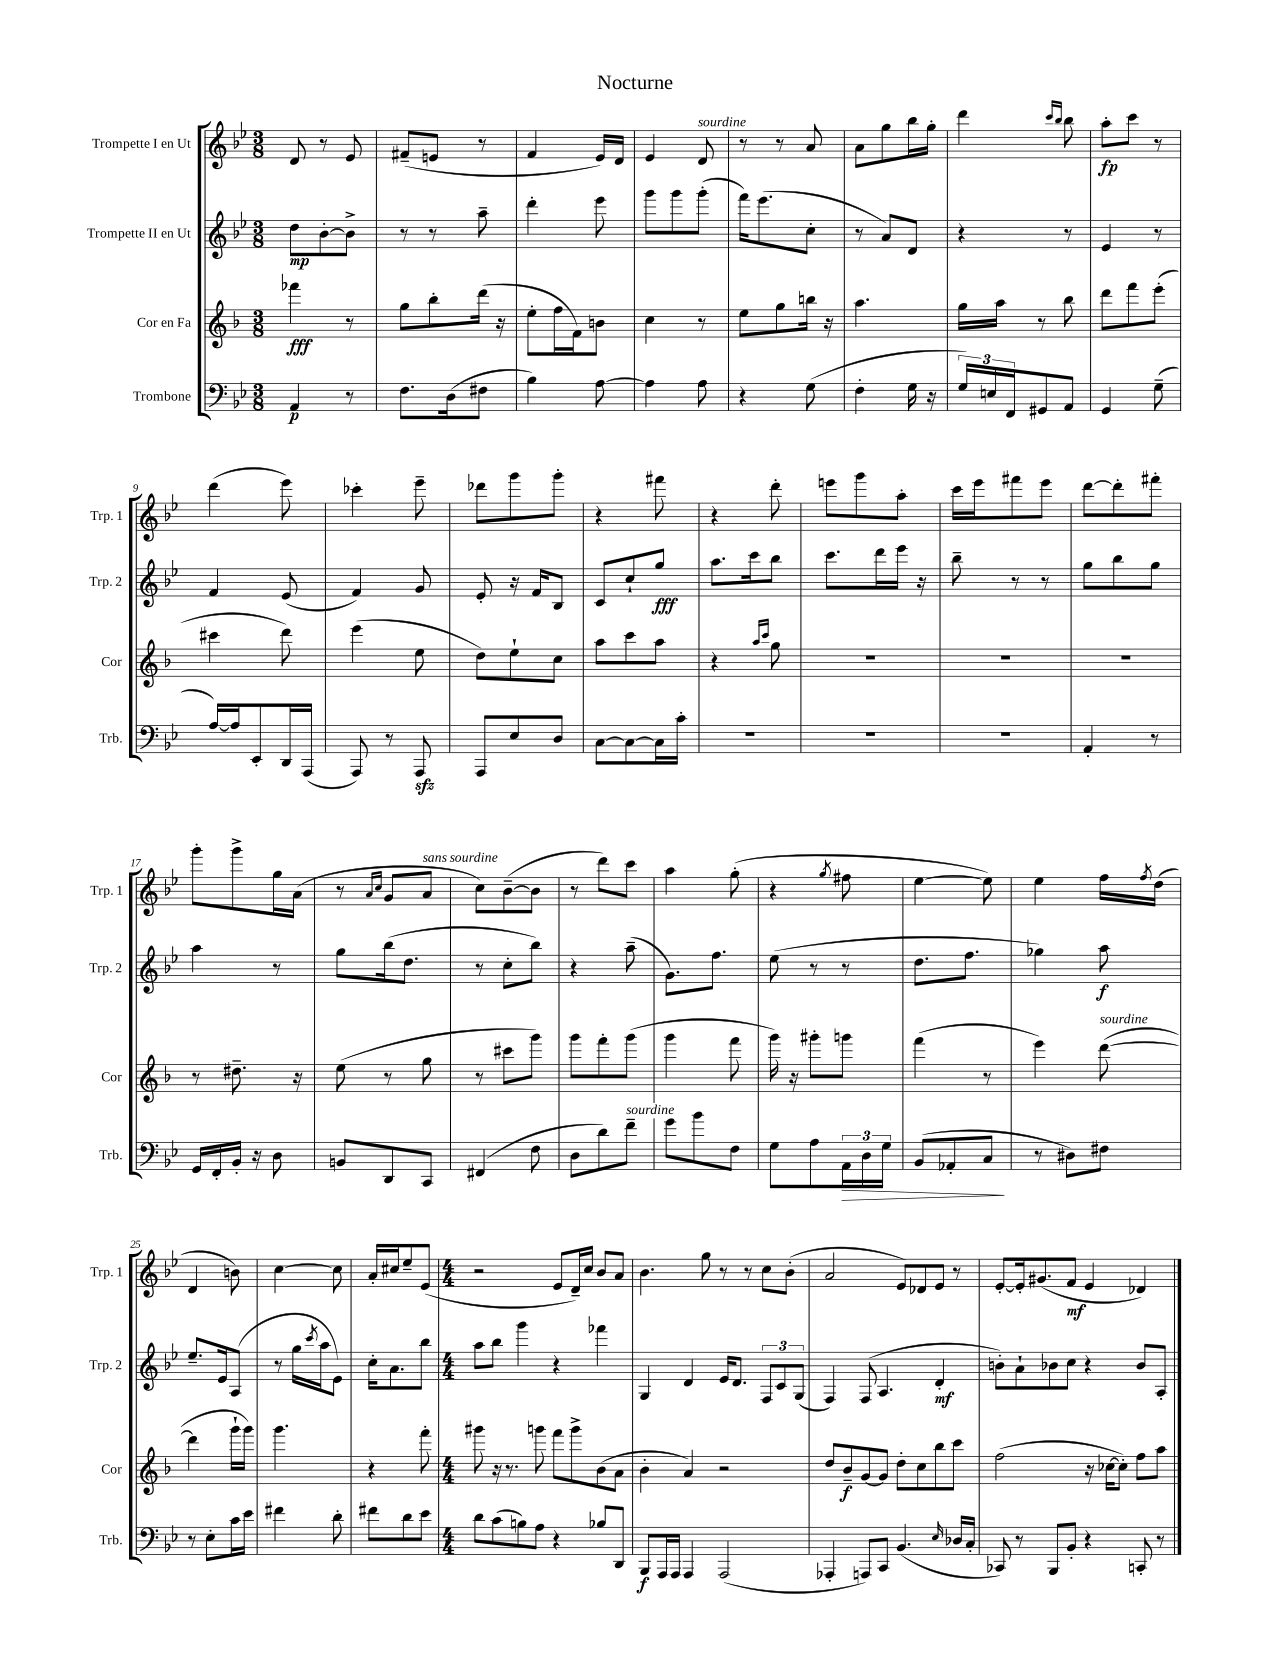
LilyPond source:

\header { title = "Nocturne" }
<<
\new StaffGroup <<
\new Staff = "s0" \with { instrumentName = "Trompette I en Ut" shortInstrumentName = "Trp. 1" } {
    \clef treble \key bes \major \numericTimeSignature \time 3/8
    d'8 r8 ees'8 |
    fis'8--( e'8 r8 |
    f'4 ees'16) d'16 |
    ees'4 d'8^\markup { \italic "sourdine" } |
    r8 r8 a'8 |
    a'8 g''8 bes''16 g''16-. |
    d'''4 \grace { c'''16 bes''16 } bes''8 |
    a''8-.\fp c'''8 r8 |
    d'''4( ees'''8) |
    ces'''4-. ees'''8-- |
    des'''8 g'''8 g'''8-. |
    r4 fis'''8 |
    r4 d'''8-. |
    e'''8 g'''8 a''8-. |
    c'''16 ees'''16 fis'''8 ees'''8 |
    d'''8~ d'''8-. fis'''8-. |
    g'''8-. g'''8-> g''16 a'16( |
    r8 \grace { a'16 c''16 } g'8 a'8^\markup { \italic "sans sourdine" } |
    c''8) bes'8~--( bes'8 |
    r8 d'''8) c'''8 |
    a''4 g''8-.( |
    r4 \acciaccatura { g''8 } fis''8 |
    ees''4~ ees''8) |
    ees''4 f''16 \acciaccatura { f''8 } d''16( |
    d'4 b'8) |
    c''4~ c''8 |
    a'16-. cis''16 ees''8-- ees'8( |
    \numericTimeSignature \time 4/4 r2 ees'8 d'16--) c''16 bes'8 a'8 |
    bes'4. g''8 r8 r8 c''8 bes'8-.( |
    a'2 ees'8) des'8 ees'8 r8 |
    ees'8~-. ees'16-. gis'8.( f'8\mf ees'4 des'4) \bar "|." |
}
\new Staff = "s1" \with { instrumentName = "Trompette II en Ut" shortInstrumentName = "Trp. 2" } {
    \clef treble \key bes \major \numericTimeSignature \time 3/8
    d''8\mp bes'8~-. bes'8-> |
    r8 r8 a''8-- |
    d'''4-. ees'''8 |
    g'''8 g'''8 g'''8-.( |
    f'''16) ees'''8.( c''8-. |
    r8 a'8) d'8 |
    r4 r8 |
    ees'4 r8 |
    f'4 ees'8( |
    f'4) g'8 |
    ees'8-. r16 f'16 bes8 |
    c'8 c''8-! g''8\fff |
    a''8. c'''16 bes''8 |
    c'''8. d'''16 ees'''16 r16 |
    bes''8-- r8 r8 |
    g''8 bes''8 g''8 |
    a''4 r8 |
    g''8 bes''16( d''8. |
    r8 c''8-. bes''8) |
    r4 a''8--( |
    g'8.) f''8. |
    ees''8( r8 r8 |
    d''8. f''8. |
    ges''4) a''8\f |
    ees''8.-- ees'16 a8( |
    r8 g''16 \acciaccatura { c'''8 } a''16 ees'8) |
    c''16-. a'8. bes''8 |
    \numericTimeSignature \time 4/4 a''8 bes''8 g'''4 r4 fes'''4 |
    g4 d'4 ees'16 d'8. \tuplet 3/2 { f8 c'8 g8( } |
    f4) f8( a4. d'4-.\mf |
    b'8-.) a'8-! bes'8 c''8 r4 bes'8 a8-. \bar "|." |
}
\new Staff = "s2" \with { instrumentName = "Cor en Fa" shortInstrumentName = "Cor" } {
    \clef treble \key f \major \numericTimeSignature \time 3/8
    fes'''4\fff r8 |
    g''8 bes''8-. d'''16( r16 |
    e''8-. f''16 f'16) b'8 |
    c''4 r8 |
    e''8 g''8 b''16 r16 |
    a''4. |
    g''16 a''16 r8 bes''8 |
    d'''8 f'''8 e'''8-.( |
    cis'''4 d'''8) |
    e'''4( e''8 |
    d''8) e''8-! c''8 |
    a''8 c'''8 a''8 |
    r4 \grace { a''16 c'''16 } g''8 |
    R4. |
    R4. |
    R4. |
    r8 dis''8.-- r16 |
    e''8( r8 g''8 |
    r8 cis'''8 g'''8) |
    g'''8 f'''8-. g'''8( |
    g'''4 f'''8 |
    g'''16) r16 gis'''8-. g'''8 |
    f'''4( r8 |
    e'''4) d'''8~^\markup { \italic "sourdine" }( |
    d'''4 g'''16-! g'''16) |
    g'''4. |
    r4 f'''8-. |
    \numericTimeSignature \time 4/4 gis'''8 r16 r8. g'''8 f'''8 g'''8-> bes'8( a'8 |
    bes'4-. a'4) r2 |
    d''8 bes'8--\f g'8~ g'8 d''8-. c''8 bes''8 c'''8 |
    f''2( r16 ces''16~ ces''8-.) f''8 a''8 \bar "|." |
}
\new Staff = "s3" \with { instrumentName = "Trombone" shortInstrumentName = "Trb." } {
    \clef bass \key bes \major \numericTimeSignature \time 3/8
    a,4\p r8 |
    f8. d16( fis8 |
    bes4) a8~ |
    a4 a8 |
    r4 g8( |
    f4-. g16 r16 |
    \tuplet 3/2 { g16) e16 f,16 } gis,8 a,8 |
    g,4 g8--( |
    a16~) a16 ees,8-. d,16 a,,16( |
    a,,8) r8 a,,8\sfz |
    a,,8 ees8 d8 |
    c8~ c8~ c16 c'16-. |
    R4. |
    R4. |
    R4. |
    a,4-. r8 |
    g,16 f,16-. bes,16-. r16 d8 |
    b,8 d,8 c,8 |
    fis,4( f8 |
    d8 d'8) f'8--^\markup { \italic "sourdine" } |
    g'8 bes'8 f8 |
    g8 a8 \tuplet 3/2 { a,16\> d16 g16 } |
    bes,8( aes,8-. c8\! |
    r8 dis8) fis8 |
    r8 ees8-. c'16 ees'16 |
    fis'4 d'8-. |
    fis'8 d'8 ees'8 |
    \numericTimeSignature \time 4/4 d'8 c'8( b8) a8 r4 bes8 d,8 |
    bes,,8\f a,,16 a,,16 a,,4 a,,2( |
    aes,,4-. a,,8) c,8 bes,4.( \grace { ees16 } des16 c16-. |
    ces,8) r8 bes,,8 bes,8-. r4 c,8-. r8 \bar "|." |
}
>>
>>
